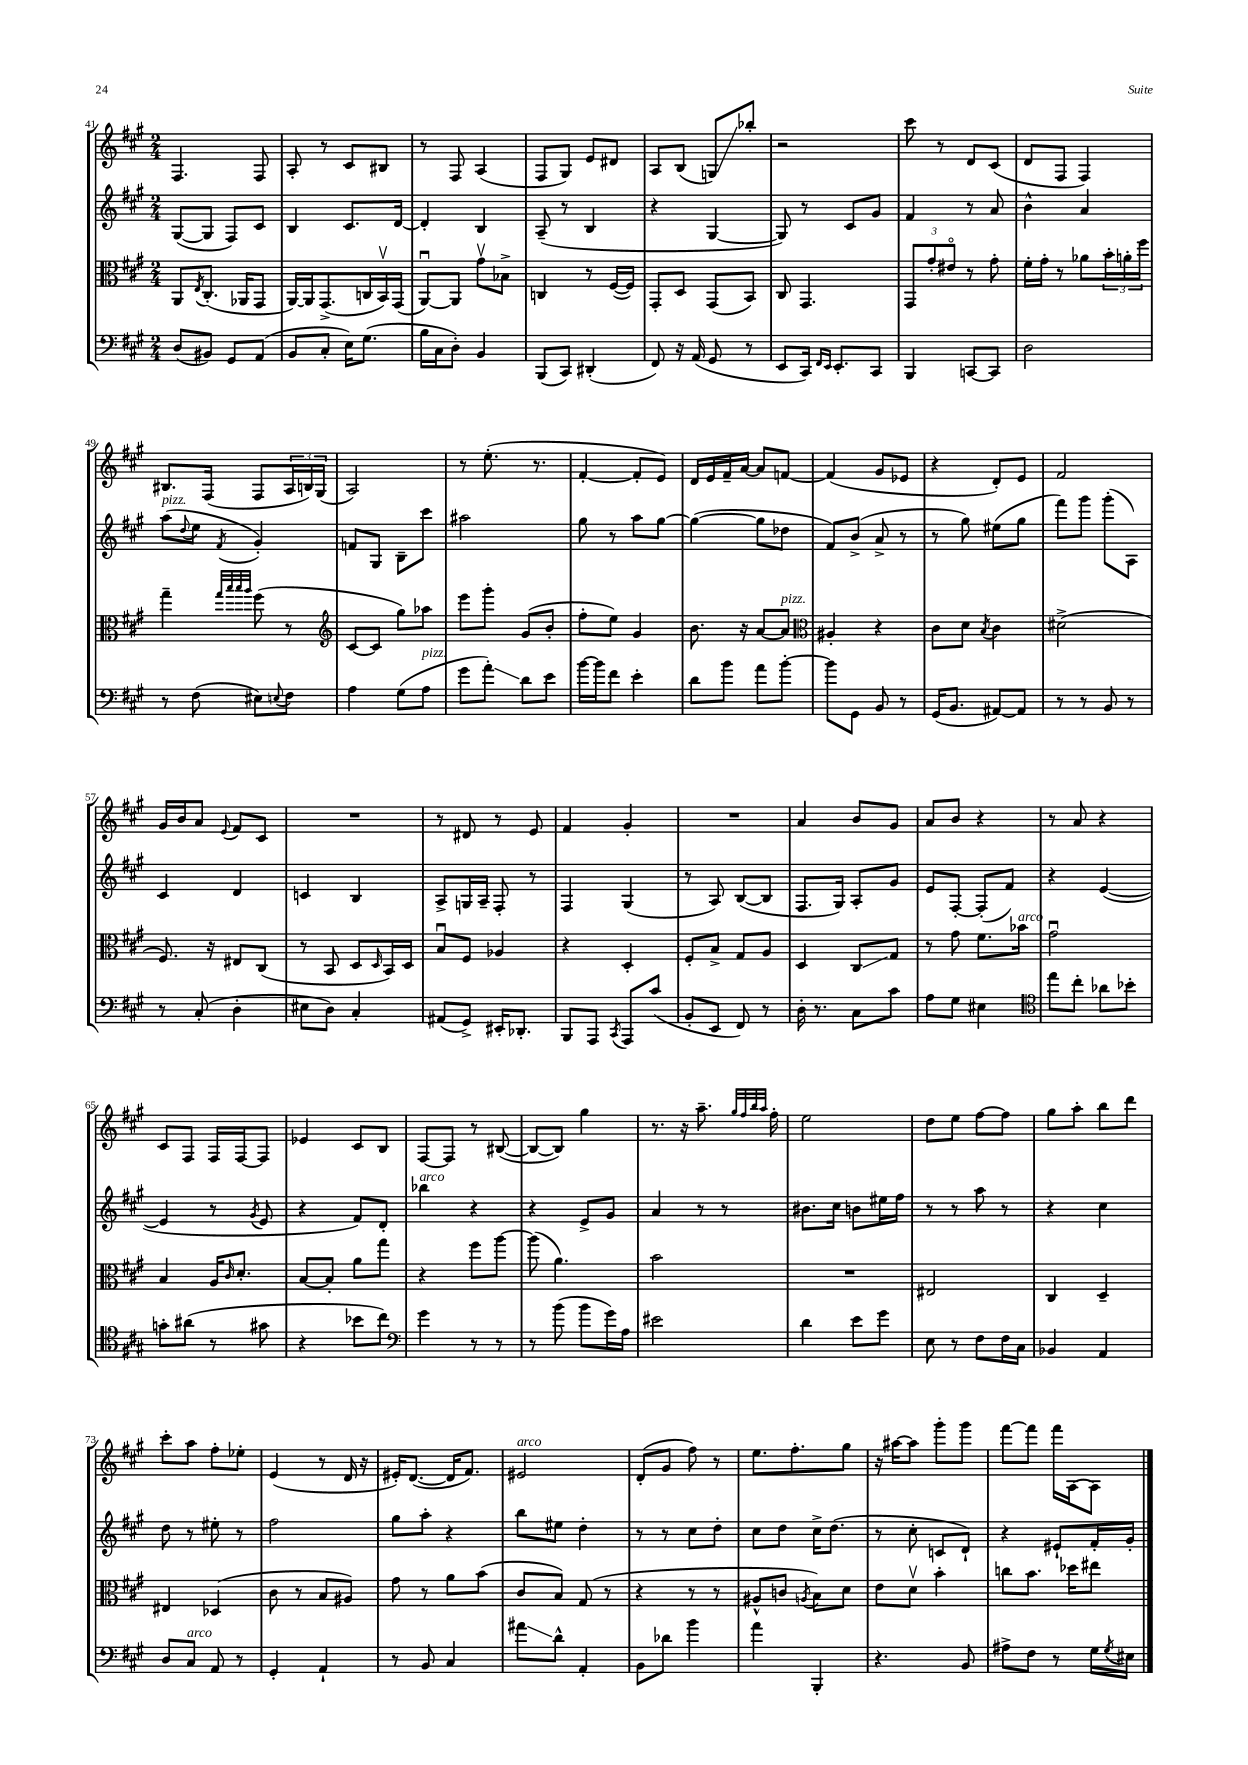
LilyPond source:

<<
\new StaffGroup <<
\new Staff = "s0" {
    \clef treble \key a \major \numericTimeSignature \time 2/4
    fis4. fis8 |
    a8-. r8 cis'8 bis8 |
    r8 fis8 a4( |
    fis8 gis8) e'8 dis'8 |
    a8 b8( g8\glissando) bes''8-. |
    r2 |
    cis'''8 r8 d'8 cis'8( |
    d'8 fis8 fis4) |
    bis8. fis16( fis8 \tuplet 3/2 { a16 b16) gis16( } |
    a2) |
    r8 e''8.-.( r8. |
    fis'4~-. fis'8-. e'8) |
    d'16 e'16 fis'16-- a'16~ a'8 f'8~ |
    f'4( gis'8 ees'8 |
    r4 d'8-.) e'8 |
    fis'2 |
    gis'16 b'16 a'8 \appoggiatura { e'8 } fis'8 cis'8 |
    R2 |
    r8 dis'8 r8 e'8 |
    fis'4 gis'4-. |
    R2 |
    a'4 b'8 gis'8 |
    a'8 b'8 r4 |
    r8 a'8 r4 |
    cis'8 fis8 fis16 fis16~ fis8 |
    ees'4 cis'8 b8 |
    fis8~ fis8 r8 bis8~( |
    bis8~ bis8) gis''4 |
    r8. r16 a''8.-- \grace { gis''32 fis''32 b''32 a''32 } fis''16-. |
    e''2 |
    d''8 e''8 fis''8~ fis''8 |
    gis''8 a''8-. b''8 d'''8 |
    cis'''8-. a''8 fis''8-. ees''8-. |
    e'4( r8 d'16 r16 |
    eis'16-.) d'8.~( d'16 fis'8.) |
    eis'2^\markup { \italic "arco" } |
    d'8-.( gis'8 fis''8) r8 |
    e''8. fis''8.-. gis''8 |
    r16 ais''16~ ais''8 gis'''8-. gis'''8 |
    fis'''8~ fis'''8 fis'''16 a16~ a8 \bar "|." |
}
\new Staff = "s1" {
    \clef treble \key a \major \numericTimeSignature \time 2/4
    gis8~( gis8 fis8) cis'8 |
    b4 cis'8. d'16~ |
    d'4-. b4 |
    a8--( r8 b4 |
    r4 gis4~ |
    gis8) r8 cis'8 gis'8 |
    fis'4 r8 a'8 |
    b'4-^ a'4 |
    a''8^\markup { \italic "pizz." }( \appoggiatura { d''8 } e''8 \acciaccatura { fis'8 } gis'4-.) |
    f'8 gis8 b8-- cis'''8 |
    ais''2 |
    gis''8 r8 a''8 gis''8~ |
    gis''4~( gis''8 des''8 |
    fis'8) b'8->( a'8-> r8 |
    r8 gis''8) eis''8( gis''8 |
    fis'''8) gis'''8 gis'''8-.( a8) |
    cis'4 d'4 |
    c'4 b4 |
    a8-> g16 a16-- fis8-. r8 |
    fis4 gis4( |
    r8 a8) b8~( b8 |
    fis8. gis16) a8-. gis'8 |
    e'8 fis8~-. fis8-.( fis'8) |
    r4 e'4~( |
    e'4 r8 \acciaccatura { gis'8 } e'8 |
    r4 fis'8) d'8-. |
    bes''4^\markup { \italic "arco" } r4 |
    r4 e'8-> gis'8 |
    a'4 r8 r8 |
    bis'8. cis''16 b'8 eis''16 fis''16 |
    r8 r8 a''8 r8 |
    r4 cis''4 |
    d''8 r8 eis''8-. r8 |
    fis''2 |
    gis''8 a''8-. r4 |
    b''8 eis''8 d''4-. |
    r8 r8 cis''8 d''8-. |
    cis''8 d''8 cis''16-> d''8.( |
    r8 cis''8-. c'8 d'8-!) |
    r4 eis'8-! fis'16-. gis'16-. \bar "|." |
}
\new Staff = "s2" {
    \clef alto \key a \major \numericTimeSignature \time 2/4
    a,8 \acciaccatura { e8 } cis8.-.( aes,16 gis,8 |
    a,16~) a,16 gis,8.->( c16 b,16\upbow) gis,16( |
    a,8~\downbow) a,8 gis'8\upbow bes8-> |
    c4 r8 fis16~( fis16) |
    gis,8-. d8 gis,8( b,8) |
    cis8 gis,4. |
    \tuplet 3/2 { gis,8 gis'8-. eis'8\flageolet } r8 gis'8-. |
    fis'16-. gis'16-. r8 aes'8 \tuplet 3/2 { b'16-. a'16-. fis''16 } |
    gis''4-- \grace { gis''32 b''32 b''32 a''32 } fis''8( r8 |
    \clef treble cis'8~ cis'8 gis''8) aes''8 |
    e'''8 gis'''8-. gis'8( b'8-. |
    fis''8-. e''8) gis'4 |
    b'8. r16 a'8~ a'8^\markup { \italic "pizz." } |
    \clef alto ais4-. r4 |
    cis'8 d'8 \acciaccatura { b8 } cis'4 |
    dis'2->( |
    fis8.) r16 eis8 cis8( |
    r8 b,8 d8 \grace { d16 } b,16) d16 |
    b8\downbow fis8 aes4 |
    r4 d4-. |
    fis8-. b8-> gis8 a8 |
    d4 cis8\glissando gis8 |
    r8 gis'8 fis'8. bes'16^\markup { \italic "arco" } |
    gis'2\downbow |
    b4 a16 \grace { cis'16 } d'8.-. |
    b8~ b8-. a'8 gis''8 |
    r4 fis''8 a''8~ |
    a''8( a'4.) |
    b'2 |
    R2 |
    eis2 |
    cis4 d4-- |
    eis4 des4( |
    cis'8 r8 b8 ais8) |
    gis'8 r8 a'8 b'8( |
    cis'8 b8) gis8( r8 |
    r4 r8 r8 |
    ais8-^ c'8 \acciaccatura { a8 } b8) d'8 |
    e'8 d'8\upbow b'4-. |
    c''8 b'8. des''16 eis''8 \bar "|." |
}
\new Staff = "s3" {
    \clef bass \key a \major \numericTimeSignature \time 2/4
    d8( bis,8) gis,8 a,8( |
    b,8 cis8-. e16) gis8.( |
    b16 cis16 d8-.) b,4 |
    b,,8( cis,8) dis,4-.( |
    fis,8) r16 a,16( gis,8 r8 |
    e,8 cis,16) \grace { fis,16 e,16 } e,8.-. cis,8 |
    b,,4 c,8~ c,8 |
    d2 |
    r8 fis8( eis8) \appoggiatura { e8 } fis8 |
    a4 gis8( a8^\markup { \italic "pizz." } |
    gis'8 a'8-.\glissando) d'8 e'8 |
    b'16~ b'16 fis'8 e'4-. |
    d'8 b'8 a'8 b'8~-. |
    b'8 gis,8 b,8 r8 |
    gis,16( b,8. ais,8~) ais,8 |
    r8 r8 b,8 r8 |
    r8 cis8-.( d4-. |
    eis8 d8) cis4-. |
    ais,8( gis,8->) eis,16-. des,8.-. |
    b,,8 a,,8 \acciaccatura { cis,8 } a,,8 cis'8( |
    b,8-. e,8 fis,8) r8 |
    d16-. r8. cis8 cis'8 |
    a8 gis8 eis4 |
    \clef tenor e''8 cis''8-. aes'8 bes'8-. |
    g'8-. ais'8( r8 gis'8 |
    r4 bes'8 cis''8) |
    \clef bass gis'4 r8 r8 |
    r8 b'8( b'8 gis'16) a16 |
    eis'2 |
    d'4 e'8 gis'8 |
    e8 r8 fis8 fis16 cis16 |
    bes,4 a,4 |
    d8 cis8^\markup { \italic "arco" } a,8 r8 |
    gis,4-. a,4-! |
    r8 b,8 cis4 |
    ais'8\glissando d'8-^ a,4-. |
    b,8 des'8 b'4 |
    a'4 b,,4-. |
    r4. b,8 |
    ais8-> fis8 r8 gis16 \acciaccatura { gis8 } eis16 \bar "|." |
}
>>
>>
\layout { \context { \Score currentBarNumber = #41 } }
